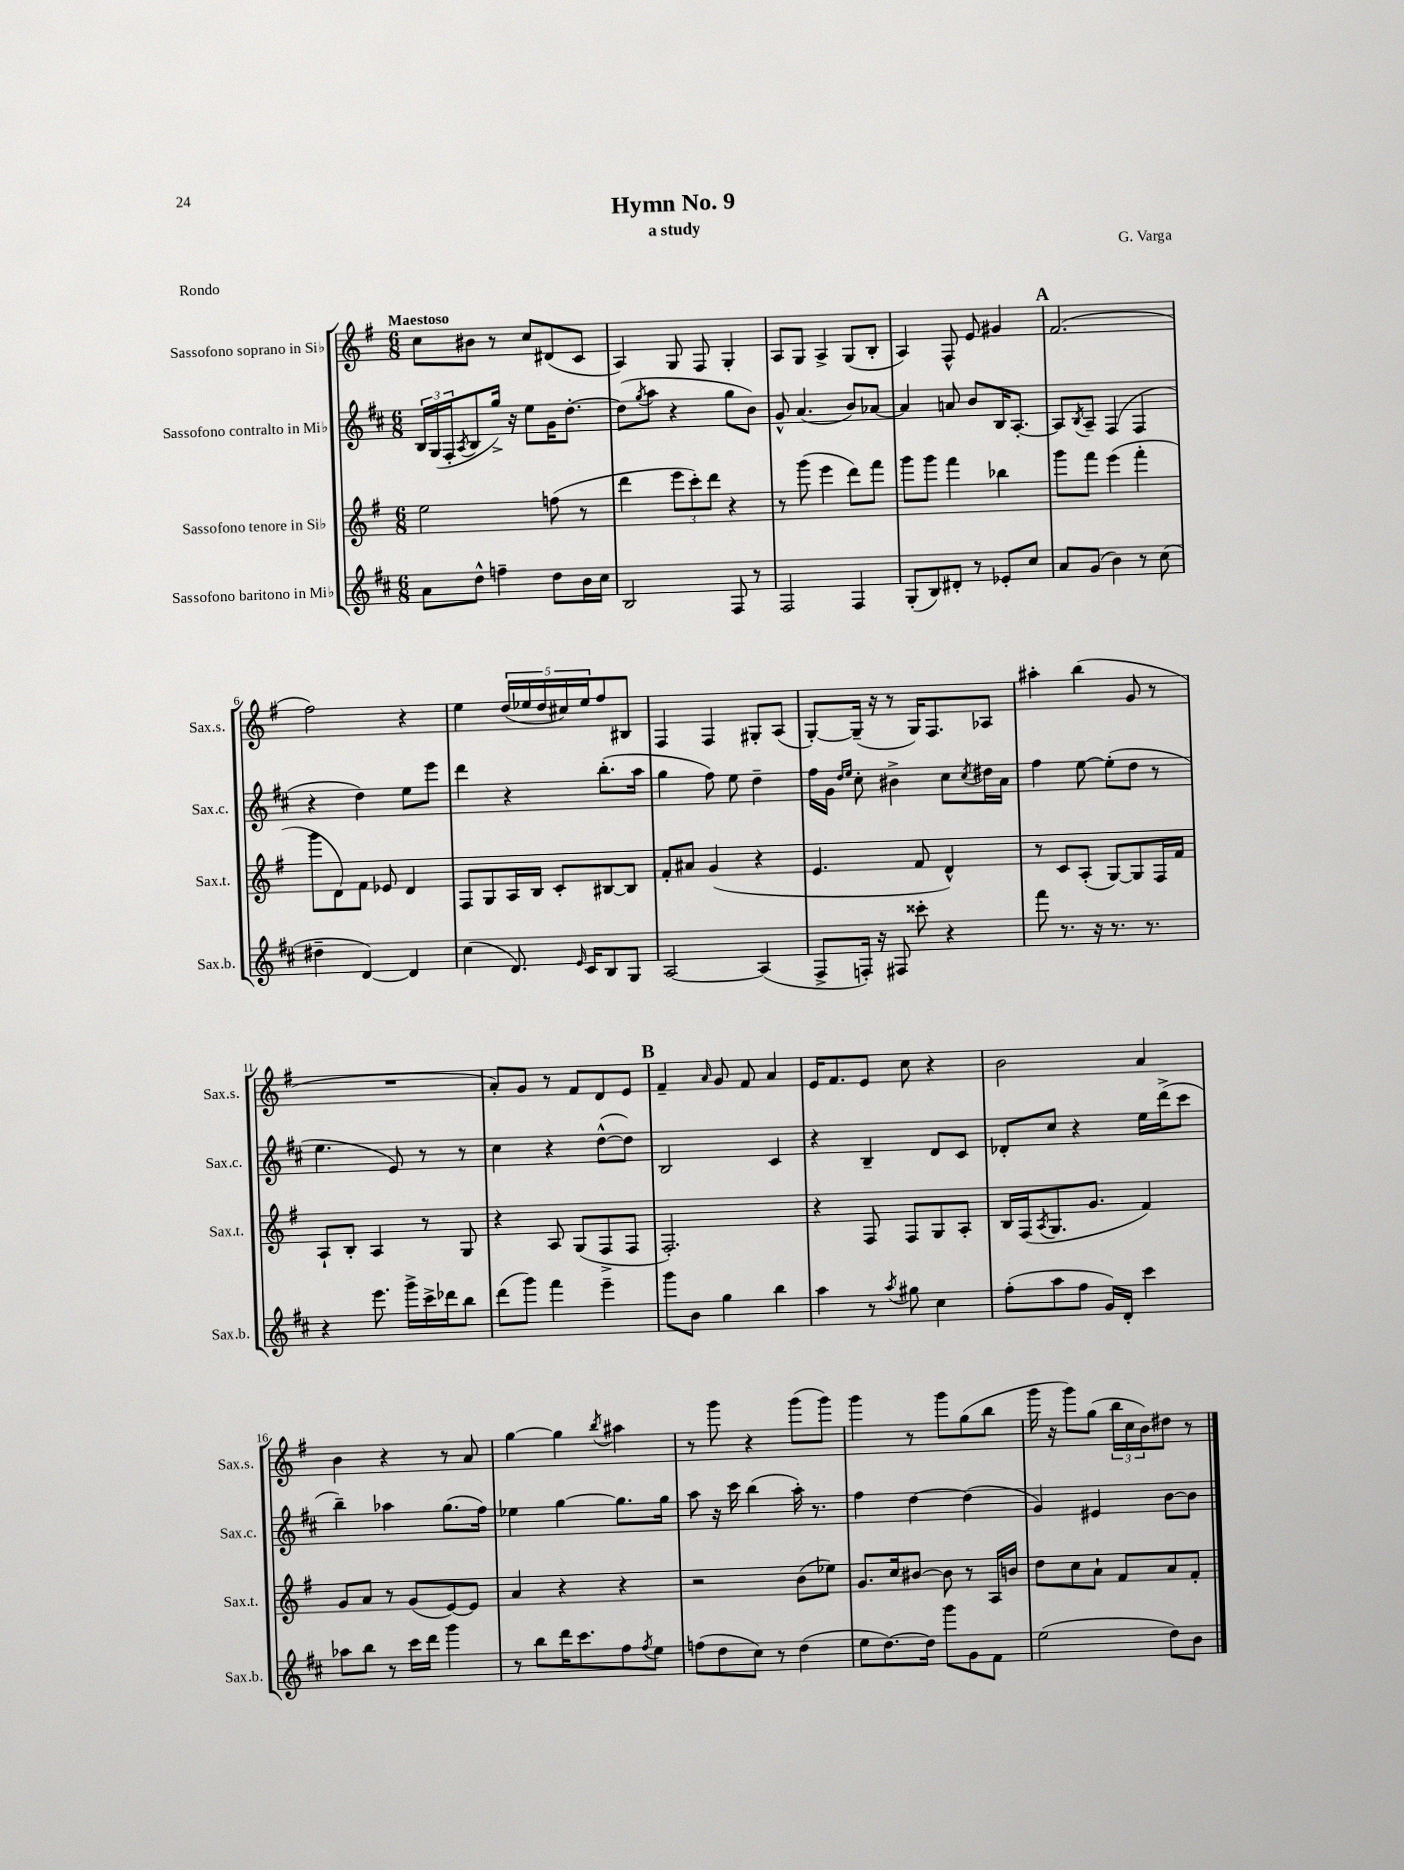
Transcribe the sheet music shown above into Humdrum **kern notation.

**kern	**kern	**kern	**kern
*part4	*part3	*part2	*part1
*staff4	*staff3	*staff2	*staff1
*I"Sassofono baritono in Mi♭	*I"Sassofono tenore in Si♭	*I"Sassofono contralto in Mi♭	*I"Sassofono soprano in Si♭
*I'Sax.b.	*I'Sax.t.	*I'Sax.c.	*I'Sax.s.
*clefG2	*clefG2	*clefG2	*clefG2
*k[f#c#]	*k[f#]	*k[f#c#]	*k[f#]
*M6/8	*M6/8	*M6/8	*M6/8
=1	=1	=1	=1
!	!	!	!LO:TX:a:B:t=Maestoso
8a\L	2ee\	24B/LL	8cc\L
.	.	(24G/	.
.	.	24F#'/J	.
.	.	8qA/	.
8dd^^\J	.	8B/	8b#X\J
4ffn~\	.	16gg^/Jk)	8r
.	.	16r	.
.	.	8ee\L	8cc/L
8dd\L	(8ffn\	16g\K	(8d#X/
.	.	[8.dd'\J	.
16b\L	8r	.	8c/J
16cc#\JJ	.	.	.
=2	=2	=2	=2
2B/	4ddd\	(8dd\L]	4A/)
.	.	8qgg/	.
.	.	8aa\J	.
.	12eee\L	4r	8G/
.	12ccc'\)	.	.
.	.	.	8F#/
.	12ddd\J	.	.
8F#/	4r	8gg\L	4G'/
8r	.	8b\J)	.
=3	=3	=3	=3
2F#/	8r	8g^^/	8A/L
.	(8ggg\	(4.a/	8G/J
.	4eee\	.	4A^/
4F#/	8ddd\L)	8b/L)	(8G/L
.	8fff#\J	[8a-X/J	8B'/J
=4	=4	=4	=4
(8G'/L	8ggg\L	4a-/]	4A/)
8B/)	8ggg\J	.	.
8d#X'/J	4fff#\	8an/	8F#^^/
8r	.	8b/L	8e/
8e-X'/L	4bb-X\	16B/K	4g#X/
.	.	[8.A'/J	.
8cc#/J	.	.	.
!!LO:REH:place=s1:t=A
=5	=5	=5	=5
8a/L	8ggg\L	8A/L]	(2.f#/
.	.	8qB/	.
(8g/J	8fff#\J	8A~/J	.
4b\)	(4eee\	(4F#/	.
8r	4fff#'\	4F#/	.
(8cc#\	.	.	.
!!LO:LB:g=z
=6	=6	=6	=6
4dd#X~\	8ggg\L	4r	2ff#\)
.	8d\)	.	.
[4d/)	8f#\J	4dd\)	.
.	8e-X/	.	.
4d/]	4d/	8ee\L	4r
.	.	8eee\J	.
=7	=7	=7	=7
(4cc#\	8F#/L	4ddd\	4ee\
.	8G/	.	.
8.d/)	16A/L	4r	(20dd/LL
.	.	.	20ee-X/
.	16B/JJ	.	.
.	.	.	20dd/
.	8c'/L	.	.
.	.	.	20cc#X/)
16qqe/	.	.	.
16c#/KL	.	.	.
.	.	.	20ee-/J
8B/	[8B#X/	(8.bb'\L	8ff#/
8G/J	8B#/J]	.	8B#X/J
.	.	16aa\Jk	.
=8	=8	=8	=8
[2A/	8f#'/L	4gg\	4F#/
.	8a#X/J	.	.
.	(4g/	8ff#\)	4F#/
.	.	8ee\	.
(4A/]	4r	4dd~\	8G#X'/L
.	.	.	(8A/J
=9	=9	=9	=9
8F#^/L	4.e/	16ff#\LL	[8G'/L)
.	.	16g\JJ	.
.	.	16qqdd/LL	.
.	.	16qqee/JJ	.
16Fn'/Jk)	.	8cc#'\	(16G~/Jk]
16r	.	.	16r
8F#X/	.	4b#X^\	8r
8ccc##X'\	8f#/	.	16G/KL)
.	.	.	8.F#/
4r	4d^^/)	8cc#\L	.
.	.	8qcc#/	.
.	.	16dd#X\L	8A-X/J
.	.	16a\JJ	.
=10	=10	=10	=10
8fff#\	8r	4ff#\	4aa#X'\
8.r	8c/L	.	.
.	(8A'/J	[8ee\	(4bb\
16r	.	.	.
8.r	[8G/L)	(8ee'\L]	.
.	8G/]	8dd\J	8g/
8.r	.	.	.
.	16F#/L	8r	8r
.	16f#/JJ	.	.
!!LO:LB:g=z
=11	=11	=11	=11
4r	8A`/L	4.ee\	2.r
.	8B'/J	.	.
8.eee\	4A/	.	.
.	.	8e/)	.
16ggg^\LL	.	.	.
16ccc#^\	8r	8r	.
16ddd-X\J	.	.	.
8bb\J	8G/	8r	.
=12	=12	=12	=12
(8ddd\L	4r	4cc#\	8a'/L)
8ggg\J)	.	.	8g/J
4fff#\	8A/	4r	8r
.	(8G/L	.	8f#/L
4eee~\	8F#^/	([8dd^^\L	8d/
.	8F#/J	8dd\J])	8e/J
!!LO:REH:place=s1:t=B
=13	=13	=13	=13
8ggg\L	2.F#'/)	2B/	4f#~/
8b\J	.	.	.
.	.	.	16qqa/
4gg\	.	.	8g/
.	.	.	8f#/
4bb\	.	4c#/	4a/
=14	=14	=14	=14
4aa\	4r	4r	16e/KL
.	.	.	8.f#/
8r	8F#/	4B~/	8e/J
8qaa/	.	.	.
8gg#X\	8F#/L	.	8cc\
4cc#\	8G/	8d/L	4r
.	8A'/J	8c#/J	.
=15	=15	=15	=15
(8ff#'\L	16B/LL	8d-X'/L	2b\
.	(16F#/J	.	.
.	8qA/	.	.
8aa\	8.G/	8cc#/J	.
8ff#\J	.	4r	.
.	8.g/J	.	.
16g/LL)	.	.	.
16d'/JJ	.	.	.
4ccc#\	4f#/)	16ee\LL	4a/
.	.	(16ddd^\J	.
.	.	8ccc#\J	.
!!LO:LB:g=z
=16	=16	=16	=16
8aa-X\L	8g/L	4bb~\)	4b\
8bb\J	8a/J	.	.
8r	8r	4aa-X\	4r
16ccc#\LL	(8g/L	.	.
16ddd\JJ	.	.	.
4ggg\	[8e/)	(8.gg\L	8r
.	8e/J]	.	8a/
.	.	16ff#\Jk)	.
=17	=17	=17	=17
8r	4a/	4ee-X\	[4gg\
8bb\L	.	.	.
16ddd\K	4r	[4gg\	4gg\]
8.ccc#\	.	.	.
.	.	.	8qbb/
8ff#\	4r	8.gg\L]	4aa#X\
8qff#/	.	.	.
8ee\J	.	.	.
.	.	16gg\Jk	.
=18	=18	=18	=18
(8ffn\L	2r	8aa\	8r
8dd\	.	16r	8ggg\
.	.	16ccc#\	.
8cc#\J)	.	(4bb\	4r
8r	.	.	.
(4dd\	(8b\L	16aa'\)	(8ggg\L
.	.	8.r	.
.	8ee-X\J)	.	8ggg\J)
=19	=19	=19	=19
8ee\L	8.g/L	4ff#\	4ggg\
[8.dd\)	.	.	.
.	16cc/k	.	.
.	[8b#X/J	[4dd\	8r
16dd\Jk]	.	.	.
8ggg\L	8b#\]	.	8ggg\L
8g\	8r	(4dd\]	(8gg\
8f#\J	16A/LL	.	8bb\J
.	16bn/JJ	.	.
=20	=20	=20	=20
(2ee\	8dd\L	4g/)	16ggg\
.	.	.	16r
.	8cc\	.	8ggg\L)
.	8a`\J	4e#X/	(8gg\J
.	8f#/L	.	24bb\LL
.	.	.	24cc\
.	.	.	24b\J)
8dd\L)	8a/	[8b\L	8dd#X\J
8b\J	8f#'/J	8b\J]	8r
==	==	==	==
*-	*-	*-	*-
